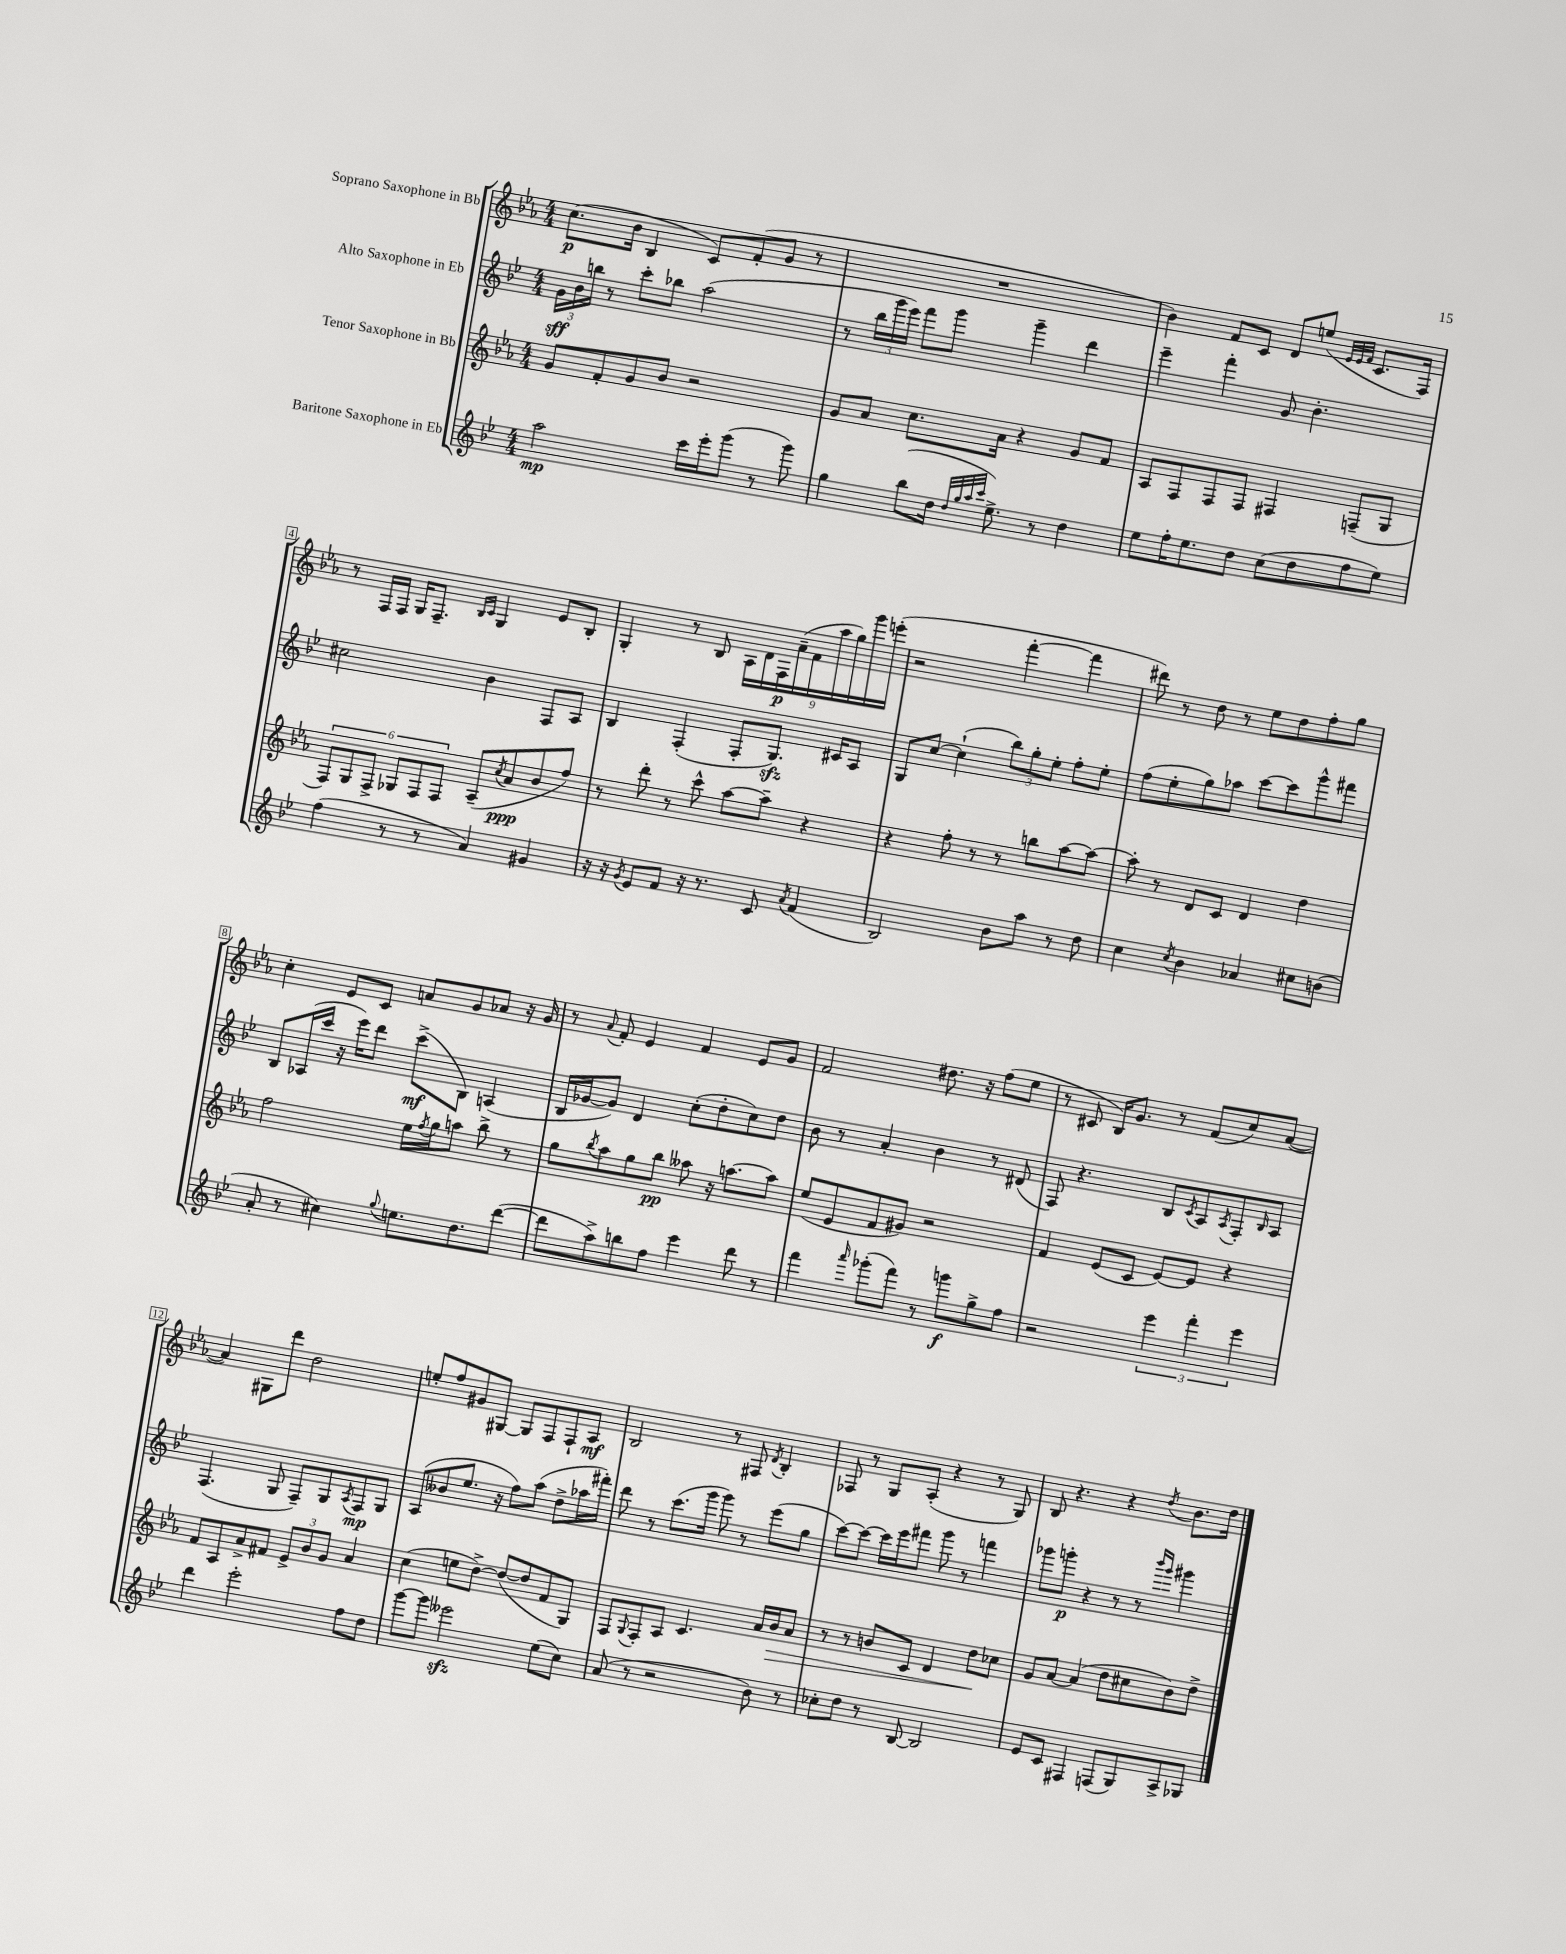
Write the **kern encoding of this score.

**kern	**dynam	**kern	**dynam	**kern	**dynam	**kern	**dynam
*part4	*part4	*part3	*part3	*part2	*part2	*part1	*part1
*staff4	*staff4	*staff3	*staff3	*staff2	*staff2	*staff1	*staff1
*I"Baritone Saxophone in Eb	*	*I"Tenor Saxophone in Bb	*	*I"Alto Saxophone in Eb	*	*I"Soprano Saxophone in Bb	*
*clefG2	*	*clefG2	*	*clefG2	*	*clefG2	*
*k[b-e-]	*	*k[b-e-a-]	*	*k[b-e-]	*	*k[b-e-a-]	*
*M4/4	*	*M4/4	*	*M4/4	*	*M4/4	*
=1	=1	=1	=1	=1	=1	=1	=1
2aa\	mp	8g/L	.	24g\LL	sff	(8.cc\L	p
.	.	.	.	24b-\	.	.	.
.	.	.	.	24bbn\JJ	.	.	.
.	.	8f'/	.	8r	.	.	.
.	.	.	.	.	.	16b-\Jk	.
.	.	8g/	.	8ccc'\L	.	4B-/	.
.	.	8b-/J	.	8bb-X\J	.	.	.
16ccc\LL	.	2r	.	(2aa\	.	8c/L)	.
16eee-'\J	.	.	.	.	.	.	.
(8ggg\J	.	.	.	.	.	(8f'/	.
8r	.	.	.	.	.	8g/J	.
8ggg\)	.	.	.	.	.	8r	.
=2	=2	=2	=2	=2	=2	=2	=2
4gg\	.	8g/L	.	8r	.	1r	.
.	.	8a-/J	.	24bb-\LL	.	.	.
.	.	.	.	24ggg\	.	.	.
.	.	.	.	24eee-\JJ)	.	.	.
(8bb-\L	.	8.cc\L	.	8fff\L	.	.	.
16dd\Jk	.	.	.	8ggg\J	.	.	.
32qqdd/LLL	.	.	.	.	.	.	.
32qqgg/	.	.	.	.	.	.	.
32qqaa/	.	.	.	.	.	.	.
32qqccc/JJJ	.	.	.	.	.	.	.
8.ee-^\)	.	16a-\Jk	.	.	.	.	.
.	.	4r	.	4ggg~\	.	.	.
8r	.	.	.	.	.	.	.
4dd\	.	8g/L	.	4ddd\	.	.	.
.	.	8f/J	.	.	.	.	.
=3	=3	=3	=3	=3	=3	=3	=3
8ee-\L	.	8A-/L	.	4eee-~\	.	4b-\)	.
16ff'\K	.	8F/	.	.	.	.	.
8.ee-\	.	.	.	.	.	.	.
.	.	8F/	.	4fff'\	.	8f/L	.
8dd\J	.	8F/J	.	.	.	8c/J	.
(8cc\L	.	4F#X/	.	8g/	.	8d/L	.
8dd\	.	.	.	4.b-'\	.	(8een/J	.
.	.	.	.	.	.	32qqe-/LLL	.
.	.	.	.	.	.	32qqe-/	.
.	.	.	.	.	.	32qqf/JJJ	.
8ff\	.	(8Fn~/L	.	.	.	8.c/L	.
8ee-\J)	.	8G/J	.	.	.	.	.
.	.	.	.	.	.	16F/Jk)	.
!!LO:LB:g=z
=4	=4	=4	=4	=4	=4	=4	=4
(4ff\	.	12F/L)	.	2cc#X\	.	8r	.
.	.	12G/	.	.	.	.	.
.	.	.	.	.	.	16F/LL	.
.	.	12F^/J	.	.	.	.	.
.	.	.	.	.	.	16F/JJ	.
8r	.	12G-X/L	.	.	.	16G/KL	.
.	.	.	.	.	.	8.F~/J	.
.	.	12F/	.	.	.	.	.
8r	.	.	.	.	.	.	.
.	.	12F/J	.	.	.	.	.
.	.	.	.	.	.	16qqB-/LL	.
.	.	.	.	.	.	16qqc/JJ	.
4a/)	.	(8A-~/L	.	4b-\	.	4G/	.
.	.	8qcc/	.	.	.	.	.
.	.	8a-/	ppp	.	.	.	.
4g#X/	.	8b-/	.	8F/L	.	8e-/L	.
.	.	8ff/J)	.	8A/J	.	8B-'/J	.
=5	=5	=5	=5	=5	=5	=5	=5
16r	.	8r	.	4B-/	.	4G'/	.
16r	.	.	.	.	.	.	.
8qg/	.	.	.	.	.	.	.
8e-/L	.	8ddd'\	.	.	.	.	.
8f/J	.	8r	.	(4F'/	.	8r	.
16r	.	8ccc^^\	.	.	.	8B-/	.
8.r	.	.	.	.	.	.	.
.	.	[8aa-\L	.	8F'/L	.	18A-\LL	.
.	.	.	.	.	.	18d\	.
.	.	.	.	.	.	18F\	p
8c/	.	8aa-~\J]	.	8.Gzz/J)	.	.	.
.	.	.	.	.	.	(18a-~\	.
.	.	.	.	.	.	18f\	.
8qa/	.	.	.	.	.	.	.
(4f/	.	4r	.	.	.	.	.
.	.	.	.	.	.	18aa-\	.
.	.	.	.	16c#X/KL	.	.	.
.	.	.	.	.	.	18gg\)	.
.	.	.	.	8A/J	.	.	.
.	.	.	.	.	.	18ggg\	.
.	.	.	.	.	.	(18eeen'\JJ	.
=6	=6	=6	=6	=6	=6	=6	=6
2B-/)	.	4r	.	8G/L	.	2r	.
.	.	.	.	[8cc/J	.	.	.
.	.	8ff'\	.	(4cc`\]	.	.	.
.	.	8r	.	.	.	.	.
8b-\L	.	8r	.	12bb-\L)	.	[4fff'\	.
.	.	.	.	12gg'\	.	.	.
8aa\J	.	8bbn\L	.	.	.	.	.
.	.	.	.	12ee-'\J	.	.	.
8r	.	[8aa-\	.	8ff'\L	.	4fff\]	.
8dd\	.	8aa-\J_	.	8ee-'\J	.	.	.
=7	=7	=7	=7	=7	=7	=7	=7
4cc\	.	8aa-'\]	.	(8ff\L	.	8ddd#X\)	.
.	.	8r	.	8ee-'\	.	8r	.
8qcc/	.	.	.	.	.	.	.
4b-\	.	8d/L	.	8gg\)	.	8dd\	.
.	.	8c/J	.	8aa-X\J	.	8r	.
4a-X/	.	4d/	.	[8ccc\L	.	8ee-\L	.
.	.	.	.	8ccc\]	.	8dd\	.
8cc#X\L	.	4dd\	.	8ggg^^\	.	8ff'\	.
(8bn\J	.	.	.	8fff#X\J	.	8gg\J	.
!!LO:LB:g=z
=8	=8	=8	=8	=8	=8	=8	=8
8a'/	.	2ff\	.	8B-/L	.	4cc'\	.
8r	.	.	.	(16A-X/L	.	.	.
.	.	.	.	16ccc/JJ	.	.	.
4cc#X\)	.	.	.	16r	.	8e-/L	.
.	.	.	.	16eee-\KL)	.	.	.
.	.	.	.	8ddd\J	.	8c/J	.
8qqgg/	.	.	.	.	.	.	.
8.een\L	.	16ee-\LL	.	(8ccc^\L	mf	8an/L	.
.	.	8qff/	.	.	.	.	.
.	.	16gg\J	.	.	.	.	.
.	.	8aan\J	.	8B-\J)	.	8g/	.
8.dd\	.	.	.	.	.	.	.
.	.	8bb-^\	.	(4An/	.	8a-X/J	.
([8ddd\J	.	8r	.	.	.	16r	.
.	.	.	.	.	.	16g/	.
=9	=9	=9	=9	=9	=9	=9	=9
8ddd\L]	.	8gg\L	.	16B-/LL	.	8r	.
.	.	.	.	[16g-X/J	.	.	.
.	.	8qbb-/	.	.	.	8qqa-/	.
8aa^\)	.	8aa-\	.	8g-/J])	.	8f'/	.
8bbn\	.	8gg\	.	4d/	.	4e-/	.
8ff\J	.	8bb-\J	pp	.	.	.	.
4eee-\	.	8aa--X\	.	(8cc'\L	.	4f/	.
.	.	16r	.	8dd'\	.	.	.
.	.	[8.aan\L	.	.	.	.	.
8ddd\	.	.	.	8cc\)	.	8e-/L	.
8r	.	8aa\J]	.	8dd\J	.	8g/J	.
=10	=10	=10	=10	=10	=10	=10	=10
4fff\	.	(8ee-/L	.	8b-\	.	2f/	.
.	.	8e-/	.	8r	.	.	.
16qqaaa/	.	.	.	.	.	.	.
(8ggg-X'\L	.	8f/	.	4a'/	.	.	.
8fff\J)	.	8g#X/J)	.	.	.	.	.
8r	.	2r	.	4b-\	.	8.dd#X\	.
8gggn\L	f	.	.	.	.	.	.
.	.	.	.	.	.	16r	.
8gg^\	.	.	.	8r	.	(8ff\L	.
8ff\J	.	.	.	(8d#X/	.	8ee-\J	.
=11	=11	=11	=11	=11	=11	=11	=11
2r	.	4f/	.	8F/)	.	8r	.
.	.	.	.	4.r	.	8c#X/	.
.	.	(8e-/L	.	.	.	16B-/KL)	.
.	.	.	.	.	.	8.g/J	.
.	.	8c/J	.	.	.	.	.
6eee-\	.	[8e-/L)	.	8B-/L	.	8r	.
.	.	.	.	8qc/	.	.	.
.	.	8e-/J]	.	8A/	.	(8f/L	.
6fff'\	.	.	.	.	.	.	.
.	.	.	.	8qA/	.	.	.
.	.	4r	.	8F'/	.	8cc/)	.
6eee-\	.	.	.	.	.	.	.
.	.	.	.	16qqB-/	.	.	.
.	.	.	.	8A/J	.	([8a-/J	.
!!LO:LB:g=z
=12	=12	=12	=12	=12	=12	=12	=12
4ddd\	.	8f/L	.	(4.F/	.	4a-/])	.
.	.	8A-/	.	.	.	.	.
2eee-'\	.	8a-^/	.	.	.	8G#X\L	.
.	.	8f#X/J	.	8G/	.	8ddd\J	.
.	.	12e-^/L	.	8F~/L)	.	2dd\	.
.	.	12b-/	.	.	.	.	.
.	.	.	.	8G/	.	.	.
.	.	12g/J	.	.	.	.	.
.	.	.	.	8qA/	.	.	.
8ff\L	.	4a-/	.	8F/	mp	.	.
8dd\J	.	.	.	8G/J	.	.	.
=13	=13	=13	=13	=13	=13	=13	=13
[8ggg\L	.	(4cc\	.	(8A/L	.	8een'/L	.
8ggg\J]	.	.	.	8b--X/	.	8ff/	.
2eee--Xzz\	.	8een\L	.	8.ee-/J	.	8g#X/	.
.	.	[8dd^\J)	.	.	.	[8G#X/J	.
.	.	.	.	16r	.	.	.
.	.	(8dd/L_	.	8ff\L)	.	8G#/L]	.
.	.	8dd/]	.	(8aa\J	.	8F/	.
(8ee-\L	.	8f/	.	8dd^\L	.	8F`/	.
8cc\J)	.	8G/J)	.	16aa-X\L	.	8A-/J	mf
.	.	.	.	16fff#X'\JJ)	.	.	.
=14	=14	=14	=14	=14	=14	=14	=14
(8a/	.	8F/L	.	8ddd\	.	2B-/	.
.	.	8qqG/	.	.	.	.	.
8r	.	8F'/	.	8r	.	.	.
2r	.	8A-/J	.	(8.ccc\L	.	.	.
.	.	4.c/	.	.	.	.	.
.	.	.	.	16ggg\Jk	.	.	.
.	.	.	.	8ggg\)	.	8r	.
.	.	.	.	8r	.	8F#X/	.
.	.	.	.	.	.	8qd/	.
8b-\)	.	16a-/LL	.	(8eee-\L	.	4B-'/	.
!	!	!	!LO:HP:b	!	!	!	!
.	.	16b-/J	>	.	.	.	.
8r	.	8a-/J	.	8gg\J	.	.	.
=15	=15	=15	=15	=15	=15	=15	=15
8cc-X'\L	.	8r	.	[8ccc\L)	.	8F-X/	.
8dd\J	.	8r	.	8ccc\J_	.	8r	.
8r	.	8bn/L	.	16ccc\LL]	.	8G/L	.
.	.	.	.	16eee-\J	.	.	.
[8B-/	.	8c/J	.	8fff#X\J	.	(8A-'/J	.
2B-/]	.	4d/	.	8ggg\	.	4r	.
.	.	.	.	8r	.	.	.
.	.	8dd\L	.	4fffn\	.	8r	.
.	.	8cc-X\J	]	.	.	8G/)	.
=16	=16	=16	=16	=16	=16	=16	=16
8e-/L	.	8g/L	.	8ggg-X\L	.	8B-/	.
8c/J	.	[8a-/J	.	8gggn'\J	p	4.r	.
4F#X/	.	(4a-/]	.	4r	.	.	.
(8Fn/L	.	8dd\L	.	8r	.	4r	.
8G/)	.	8cc#X\	.	8r	.	.	.
.	.	.	.	16qqbbb-/LL	.	.	.
.	.	.	.	16qqggg/JJ	.	8qdd/	.
8A^/	.	8b-\)	.	4ggg#X\	.	8.b-\L	.
8G-X/J	.	8dd^\J	.	.	.	.	.
.	.	.	.	.	.	16dd\Jk	.
==	==	==	==	==	==	==	==
*-	*-	*-	*-	*-	*-	*-	*-
